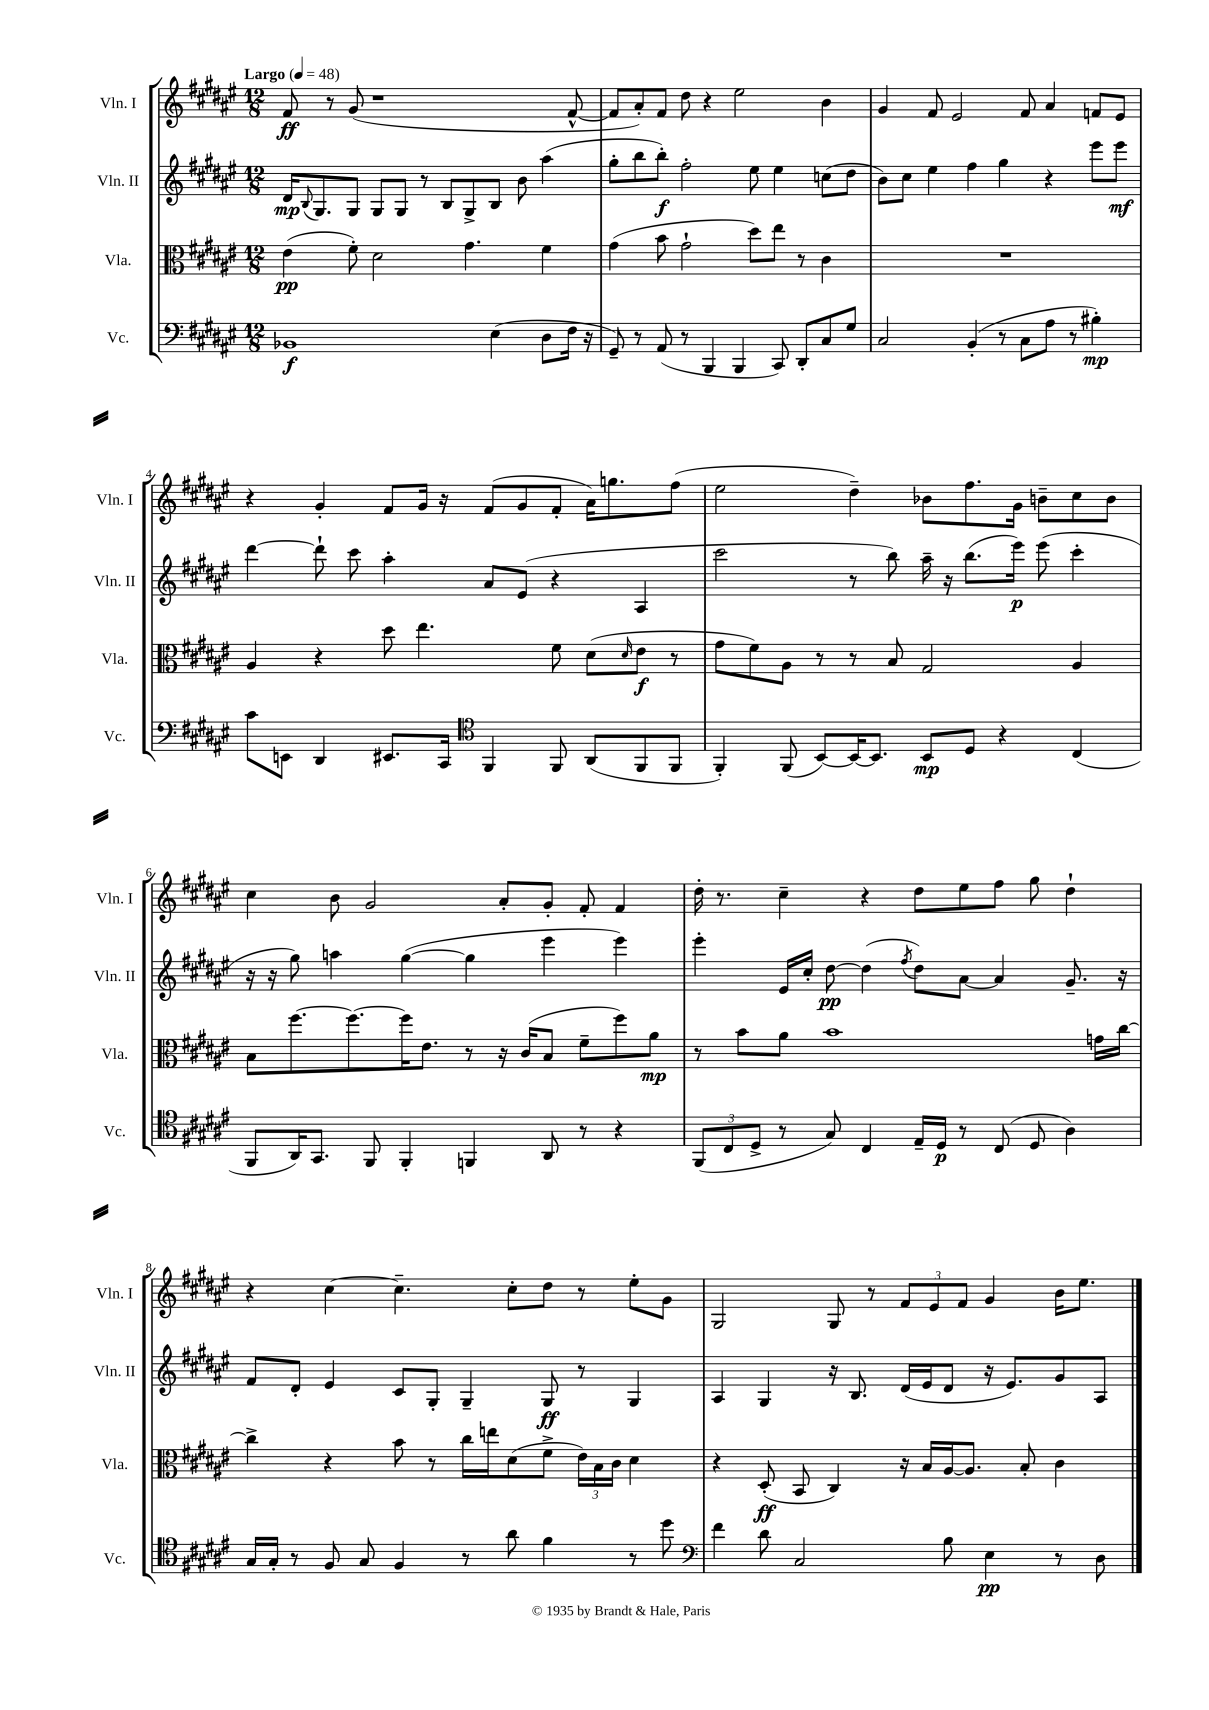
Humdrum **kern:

**kern	**kern	**kern	**kern
*staff4	*staff3	*staff2	*staff1
*clefF4	*clefC3	*clefG2	*clefG2
*k[f#c#g#d#a#e#]	*k[f#c#g#d#a#e#]	*k[f#c#g#d#a#e#]	*k[f#c#g#d#a#e#]
*M12/8	*M12/8	*M12/8	*M12/8
*MM48	*MM48	*MM48	*MM48
1BB-	(4e#\	16d#/LK	8f#/
.	.	8qqB/	.
.	.	8.G#/	.
.	.	.	8r
.	8f#'\)	8G#/J	(8g#/
.	2d#\	8G#/L	1r
.	.	8G#/J	.
.	.	8r	.
.	.	8B/L	.
.	4.g#\	8G#^/	.
(4E#\	.	8B/J	.
.	.	8b\	.
8D#\L	4f#\	(4aa#\	.
16F#\Jk	.	.	[8f#^^/
16r	.	.	.
=	=	=	=
8GG#~/)	(4g#\	8gg#'\L	8f#/]L
8r	.	8bb\	8a#'/)
(8AA#/	8b\	8bb'\J)	8f#/J
8r	2g#`\	2ff#'\	8dd#\
4BBB/	.	.	4r
4BBB/	.	.	2ee#\
.	8dd#\L)	8ee#\	.
8CC#/)	8ee#\J	4ee#\	.
8DD#'/L	8r	.	.
8C#/	4c#\	(8cc\L	4b\
8G#/J	.	8dd#\J	.
=	=	=	=
2C#/	1.r	8b\L)	4g#/
.	.	8cc#\J	.
.	.	4ee#\	8f#/
.	.	.	2e#/
(4BB'/	.	4ff#\	.
8r	.	4gg#\	.
8C#\L	.	.	8f#/
8A#\J	.	4r	4a#/
8r	.	.	.
4B#'\)	.	8eee#\L	8f/L
.	.	8eee#\J	8e#/J
=	=	=	=
8c#\L	4A#/	[4ddd#\	4r
8EE\J	.	.	.
4DD#/	4r	8ddd#`\]	4g#'/
.	.	8ccc#\	.
8.EE#/L	8dd#\	4aa#'\	8f#/L
.	4.ee#\	.	16g#/Jk
16CC#/Jk	.	.	16r
*clefC4	*	*	*
4FF#/	.	8a#/L	(8f#/L
.	.	(8e#/J	8g#/
8FF#/	8f#\	4r	8f#'/J
(8AA#/L	(8d#\L	.	16a#\LK)
.	.	.	8.gg\
.	16qqd#/	.	.
8FF#/	8e#\J	4A#/	.
8FF#/J	8r	.	(8ff#\J
=	=	=	=
4FF#'/)	8g#\L	2ccc#\	2ee#\
.	8f#\)	.	.
(8FF#/	8A#\J	.	.
[8BB/L)	8r	.	.
16BB/_K	8r	8r	4dd#~\)
8.BB/]J	.	.	.
.	8B/	8bb\)	.
8BB/L	2G#/	16aa#~\	8b-\L
.	.	16r	.
8D#/J	.	(8.bb\L	8.ff#\
4r	.	.	.
.	.	16eee#\Jk)	16g#\Jk
.	.	(8eee#\	8b~\L
(4C#/	4A#/	4ccc#'\	8cc#\
.	.	.	8b\J
=	=	=	=
8FF#/L	8B\L	16r	4cc#\
.	.	16r	.
16AA#/K)	[8.ff#\	8gg#\)	.
8.GG#/J	.	.	.
.	.	4aa\	8b\
.	8.ff#\_	.	.
8FF#/	.	.	2g#/
4FF#'/	16ff#\]K	([4gg#\	.
.	8.e#\J	.	.
4FF/	8r	4gg#\]	.
.	16r	.	8a#'/L
.	(16c#/LK	.	.
8AA#/	8B/J	4eee#\	8g#'/J
8r	8f#~\L	.	8f#'/
4r	8ff#\)	4eee#\)	4f#/
.	8a#\J	.	.
=	=	=	=
(12FF#/L	8r	4eee#'\	16dd#'\
.	.	.	8.r
12C#/	.	.	.
.	8b\L	.	.
12D#^/J	.	.	.
8r	8a#\J	16e#/LL	4cc#~\
.	.	16cc#'/JJ	.
8G#/)	1b	[8dd#\	.
4C#/	.	(4dd#\]	4r
.	.	8qff#/	.
16E#~/LL	.	8dd#\L)	8dd#\L
16D#/JJ	.	.	.
8r	.	[8a#\J	8ee#\
(8C#/	.	4a#/]	8ff#\J
8D#/	.	.	8gg#\
4A#\)	.	8.g#~/	4dd#`\
.	16g\LL	.	.
.	[16cc#\JJ	16r	.
=	=	=	=
16G#/LL	4cc#^\]	8f#/L	4r
16G#'/JJ	.	.	.
8r	.	8d#'/J	.
8F#/	4r	4e#/	[4cc#\
8G#/	.	.	.
4F#/	8b\	8c#/L	4.cc#~\]
.	8r	8G#'/J	.
8r	16cc#\LL	4G#~/	.
.	16ee\J	.	.
8a#\	(8d#\	.	8cc#'\L
4f#\	8f#^\J	8G#/	8dd#\J
.	24e#\LL)	8r	8r
.	24B\	.	.
.	24c#\JJ	.	.
8r	4d#\	4G#/	8ee#'\L
8dd#\	.	.	8g#\J
=	=	=	=
*clefF4	*	*	*
4f#\	4r	4A#/	2G#/
8d#\	(8D#'/	4G#/	.
2C#/	8BB/	.	.
.	4C#/)	16r	8G#/
.	.	8.B/	.
.	.	.	8r
.	16r	(16d#/LL	12f#/L
.	16B/LL	16e#/J	.
.	.	.	12e#/
8B\	[16A#/J	8d#/J	.
.	.	.	12f#/J
.	8.A#/]J	.	.
4E#\	.	16r	4g#/
.	.	8.e#/L)	.
.	8B'/	.	.
8r	4c#\	8g#/	16b\LK
.	.	.	8.ee#\J
8D#\	.	8A#/J	.
==	==	==	==
*-	*-	*-	*-
